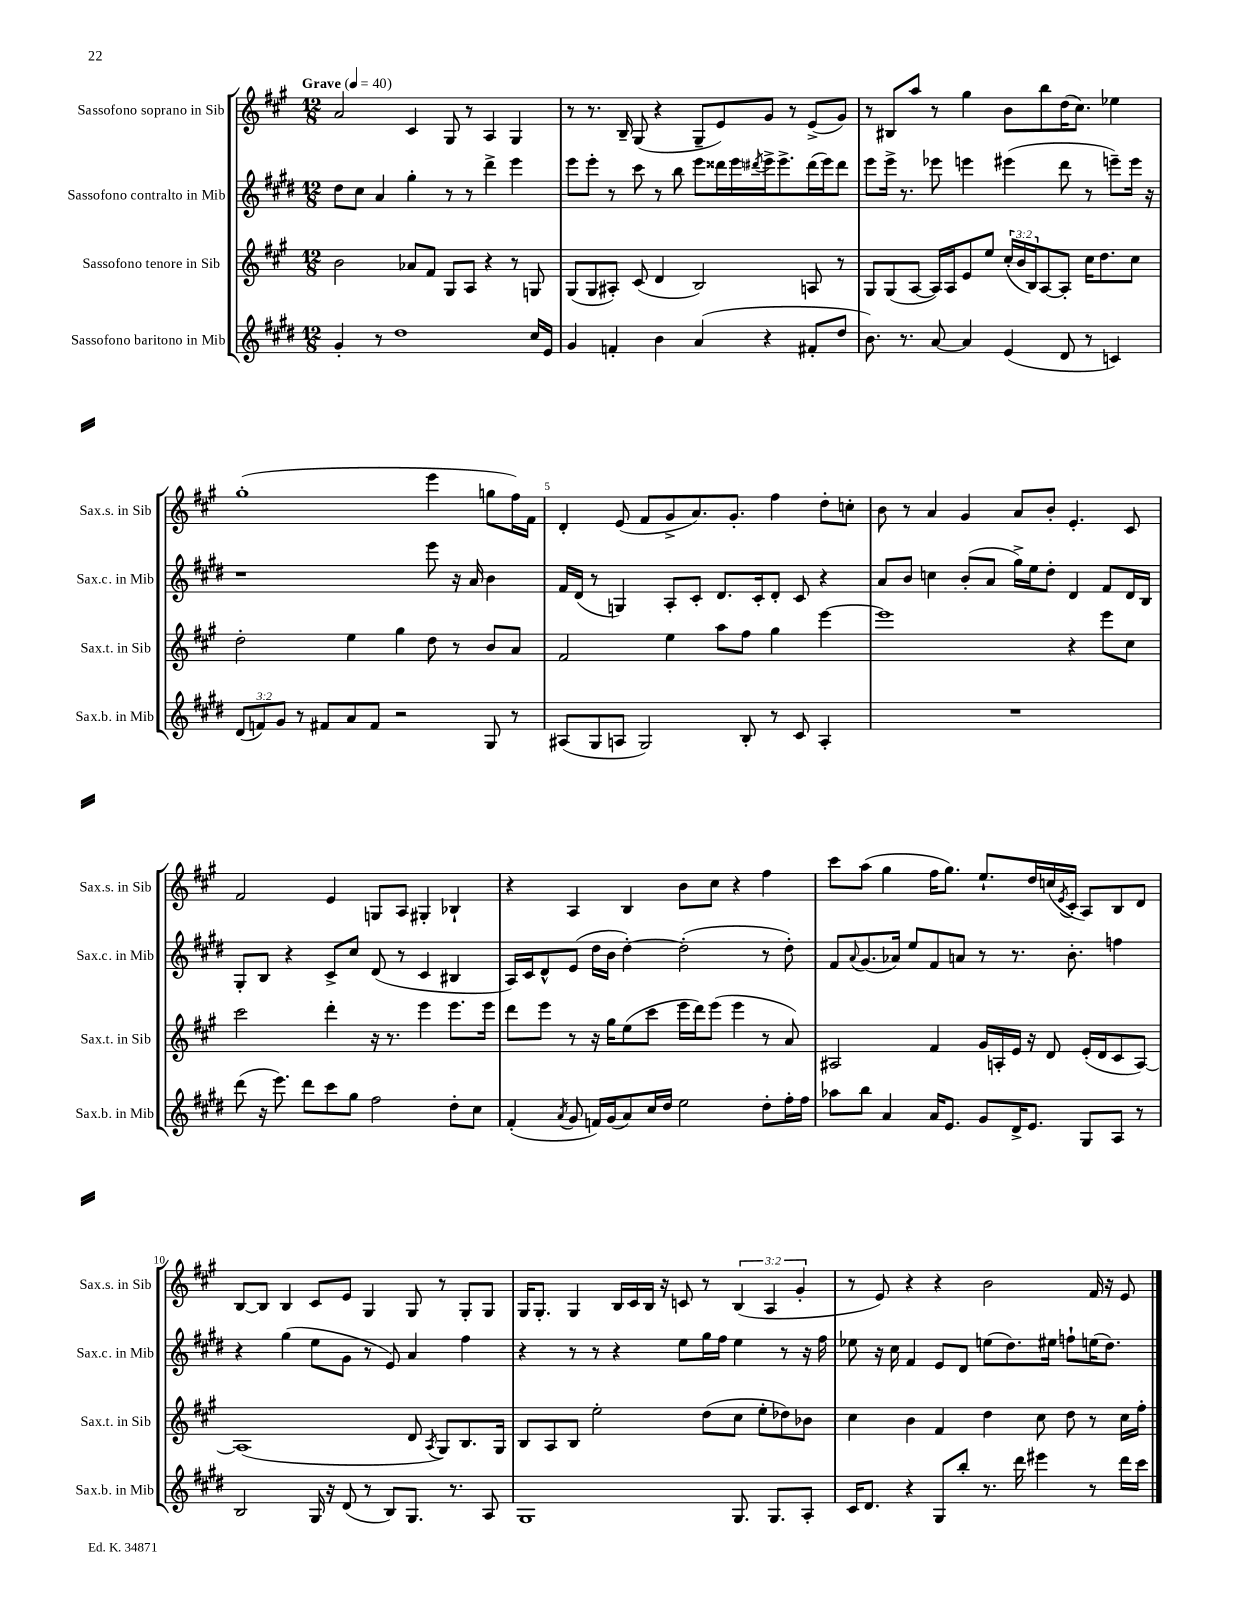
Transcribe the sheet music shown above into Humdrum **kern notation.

**kern	**kern	**kern	**kern
*staff4	*staff3	*staff2	*staff1
*clefG2	*clefG2	*clefG2	*clefG2
*k[f#c#g#d#]	*k[f#c#g#]	*k[f#c#g#d#]	*k[f#c#g#]
*M12/8	*M12/8	*M12/8	*M12/8
*MM40	*MM40	*MM40	*MM40
4g#'	2b	8dd#	2a
.	.	8cc#	.
8r	.	4a	.
1dd#	.	.	.
.	8a-	4gg#'	4c#
.	8f#	.	.
.	8G#	8r	8G#
.	8A	8r	8r
.	4r	4ddd#^	4A
.	8r	4eee	4G#
16cc#	8G	.	.
16e	.	.	.
=	=	=	=
4g#	(8G#	8eee	8r
.	8G#	8eee'	8.r
4f'	8A#')	8r	.
.	.	.	16B~
.	(8c#	8ccc#	(8G#
4b	4d	8r	4r
.	.	8bb	.
(4a	2B)	8eee	8G#~
.	.	16ddd##	8e)
.	.	16eee	.
.	.	8qddd#	.
4r	.	16eee^	8g#
.	.	8.eee^	.
.	.	.	8r
8f#'	8A	(16ddd#	(8e^
.	.	16eee)	.
8dd#	8r	8ddd#	8g#)
=	=	=	=
8.b)	8G#	8eee	8r
.	(8G#	16eee^	8B#
8.r	.	8.r	.
.	[8A	.	8aa
[8a	16A])	8eee-	8r
.	16A	.	.
4a]	8e	4eee	4gg#
.	8ee	.	.
(4e	(24cc#'	(4eee#	8b
.	24b	.	.
.	24B)	.	.
.	[8A	.	8bb
8d#	8A']	8ddd#	(16dd
.	.	.	8.cc#)
8r	16cc#	8r	.
.	8.dd	.	.
4c)	.	8eee~)	4ee-
.	8cc#	16eee	.
.	.	16r	.
=	=	=	=
(12d#	2dd'	1r	(1gg#'
12f)	.	.	.
12g#	.	.	.
8r	.	.	.
8f#	.	.	.
8a	4ee	.	.
8f#	.	.	.
2r	4gg#	.	.
.	8dd	8eee	4eee
.	8r	16r	.
.	.	16a	.
8G#	8b	4b	8gg
8r	8a	.	16ff#)
.	.	.	16f#
=	=	=	=
(8A#	2f#	16f#	4d'
.	.	(16d#	.
8G#	.	8r	.
8A	.	4G)	(8e
2G#)	.	.	8f#
.	4ee	8A'	8g#^
.	.	8c#'	8.a)
.	8aa	8.d#	.
.	.	.	8.g#'
8B'	8ff#	.	.
.	.	16c#'	.
8r	4gg#	8d#'	4ff#
8c#	.	8c#	.
4A'	[4eee	4r	8dd'
.	.	.	8cc'
=	=	=	=
1.r	1eee]	8a	8b
.	.	8b	8r
.	.	4cc	4a
.	.	(8b'	4g#
.	.	8a	.
.	.	16gg#^)	8a
.	.	16ee	.
.	.	8dd#'	8b'
.	4r	4d#	4.e'
.	8eee	8f#	.
.	8cc#	16d#	8c#
.	.	16B	.
=	=	=	=
(8ddd#	2ccc#	8G#'	2f#
16r	.	8B	.
8.eee)	.	.	.
.	.	4r	.
8ddd#	.	.	.
8ccc#	4ddd'	8c#^	4e
8gg#	.	8cc#	.
2ff#	16r	(8d#	8G
.	8.r	.	.
.	.	8r	8A
.	4eee	4c#	4G#'
8dd#'	8.eee	4B#	4B-`
8cc#	.	.	.
.	16eee	.	.
=	=	=	=
(4f#'	8ddd	16A)	4r
.	.	16c#	.
.	8eee	8d#^^	.
8qa	.	.	.
8g#	8r	(8e	4A
16f)	16r	16dd#	.
(16g#	16gg#	16b	.
8a)	(8ee	[4dd#')	4B
16cc#	8ccc#	.	.
16dd#	.	.	.
2ee	16eee	(2dd#']	8b
.	16ddd)	.	.
.	(8eee	.	8cc#
.	4eee	.	4r
8dd#'	8r	8r	4ff#
16ff#'	8a)	8dd#')	.
16ff#	.	.	.
=	=	=	=
8aa-	2A#	8f#	8ccc#
.	.	8qqa	.
8bb	.	(8.g#	(8aa
4a	.	.	4gg#
.	.	16a-)	.
.	.	8ee	.
16a	4f#	8f#	16ff#
8.e	.	.	8.gg#)
.	.	8a	.
8g#	16g#	8r	8.ee`
.	16A'	.	.
16d#^	16e	8.r	.
8.e	16r	.	16dd
.	8d	.	(16cc
.	.	.	8qe
.	.	8.b'	16c#'
8G#	(16e'	.	8A)
.	16d	.	.
8A	8c#	4ff	8B
8r	[8A)	.	8d
=	=	=	=
2B	(1A]	4r	[8B
.	.	.	8B]
.	.	(4gg#	4B
16G#	.	8ee	8c#
16r	.	.	.
(8d#	.	8g#	8e
8r	.	8r	4G#
8B)	.	8e)	.
8.G#	8d	4a	8G#
.	8qA	.	.
.	8G#)	.	8r
8.r	.	.	.
.	8.B	4ff#	8G#'
8A	.	.	8G#
.	16G#	.	.
=	=	=	=
1G#	8B	4r	16G#
.	.	.	8.G#'
.	8A	.	.
.	8B	8r	4G#
.	2ee'	8r	.
.	.	4r	16B
.	.	.	16c#
.	.	.	16B
.	.	.	16r
.	.	8ee	8c
.	(8dd	16gg#	8r
.	.	16ff#	.
8.G#	8cc#	4ee	(6B
.	8ee'	.	.
.	.	.	6A
8.G#	.	.	.
.	8dd-)	8r	.
.	.	.	6g#'
8A'	8b-	16r	.
.	.	16ff#	.
=	=	=	=
16c#	4cc#	8ee-	8r
8.d#	.	.	.
.	.	16r	8e)
.	.	16cc#	.
4r	4b	4f#	4r
8G#	4f#	8e	4r
8bb'	.	8d#	.
8.r	4dd	(8ee	2b
.	.	8.dd#)	.
16ddd#	.	.	.
4eee#	8cc#	.	.
.	.	16ee#	.
.	8dd	8ff`	.
8r	8r	(16ee	16f#
.	.	8.dd#)	16r
16ddd#	16cc#	.	8e
16ccc#	16ff#'	.	.
==	==	==	==
*-	*-	*-	*-
